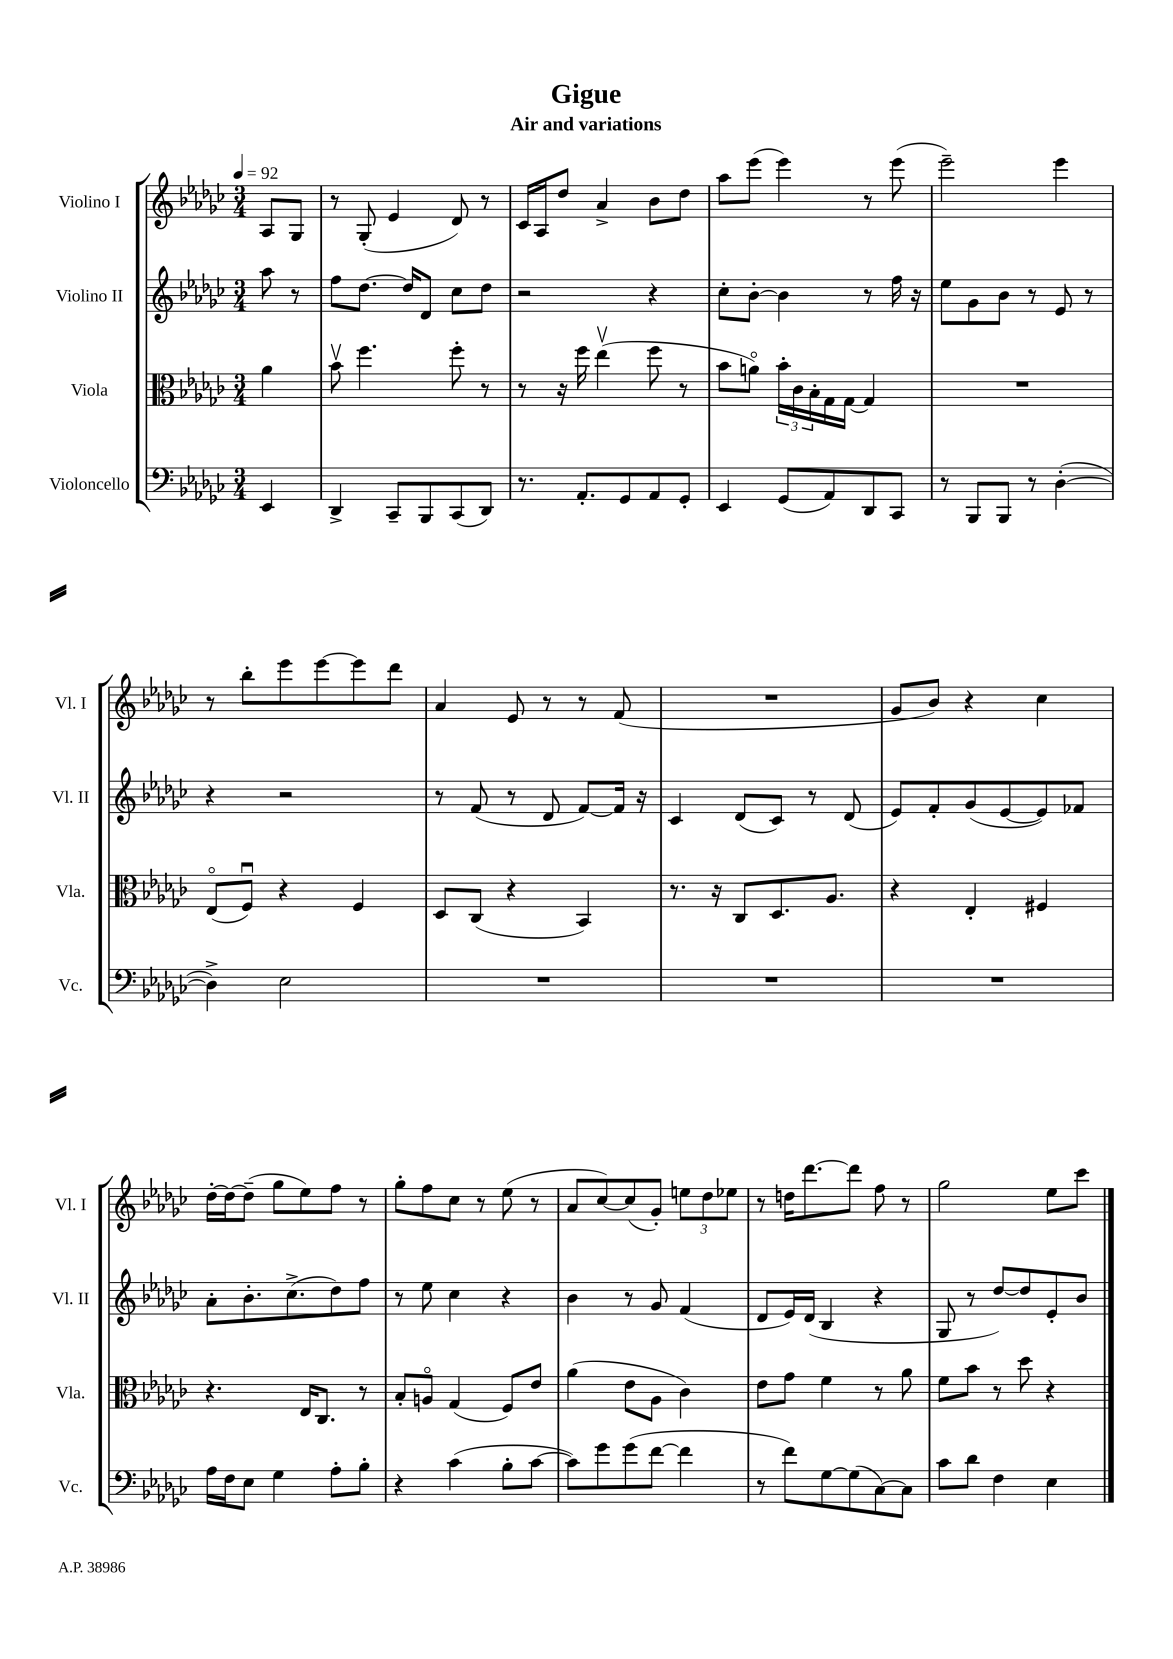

**kern	**kern	**kern	**kern
*staff4	*staff3	*staff2	*staff1
*clefF4	*clefC3	*clefG2	*clefG2
*k[b-e-a-d-g-c-]	*k[b-e-a-d-g-c-]	*k[b-e-a-d-g-c-]	*k[b-e-a-d-g-c-]
*M3/4	*M3/4	*M3/4	*M3/4
*MM92	*MM92	*MM92	*MM92
4EE-/	4a-\	8aa-\	8A-/L
.	.	8r	8G-/J
=	=	=	=
4DD-^/	8b-v\	8ff\L	8r
.	4.ff\	[8.dd-\J	(8G-'/
8CC-~/L	.	.	4e-/
.	.	16dd-/]LK	.
8BBB-/	.	8d-/J	.
(8CC-/	8ff'\	8cc-\L	8d-/)
8DD-/J)	8r	8dd-\J	8r
=	=	=	=
8.r	8r	2r	16c-/LL
.	.	.	16A-/J
.	16r	.	8dd-/J
8.AA-'/L	16ff\	.	.
.	(4ee-v\	.	4a-^/
8GG-/	.	.	.
8AA-/	8ff\	4r	8b-\L
8GG-'/J	8r	.	8dd-\J
=	=	=	=
4EE-/	8b-\L	8cc-'\L	8aa-\L
.	8ao\J)	[8b-'\J	(8eee-\J
(8GG-/L	24b-'\LL	4b-\]	4eee-\)
.	24c-\	.	.
.	24B-'\	.	.
8AA-/)	16G-\	.	.
.	[16G-\JJ	.	.
8DD-/	4G-/]	8r	8r
8CC-/J	.	16ff\	(8eee-\
.	.	16r	.
=	=	=	=
8r	2.r	8ee-\L	2eee-~\)
8BBB-/L	.	8g-\	.
8BBB-/J	.	8b-\J	.
8r	.	8r	.
([4D-'\	.	8e-/	4eee-\
.	.	8r	.
=	=	=	=
4D-^\])	(8E-o/L	4r	8r
.	8Fu/J)	.	8bb-'\L
2E-\	4r	2r	8eee-\
.	.	.	[8eee-\
.	4F/	.	8eee-\]
.	.	.	8ddd-\J
=	=	=	=
2.r	8D-/L	8r	4a-/
.	(8C-/J	(8f/	.
.	4r	8r	8e-/
.	.	8d-/	8r
.	4BB-/)	[8f/L)	8r
.	.	16f/]Jk	(8f/
.	.	16r	.
=	=	=	=
2.r	8.r	4c-/	2.r
.	16r	.	.
.	8C-/L	(8d-/L	.
.	8.D-/	8c-/J)	.
.	.	8r	.
.	8.A-/J	.	.
.	.	(8d-/	.
=	=	=	=
2.r	4r	8e-/L)	8g-/L
.	.	8f'/	8b-/J)
.	4E-'/	(8g-/	4r
.	.	[8e-/	.
.	4F#/	8e-/])	4cc-\
.	.	8f-/J	.
=	=	=	=
16A-\LL	4.r	8a-'\L	[16dd-'\LL
16F\J	.	.	16dd-\_J
8E-\J	.	8.b-'\	(8dd-~\]J
4G-\	.	.	8gg-\L
.	.	(8.cc-^\	.
.	16E-/LK	.	8ee-\)
.	8.C-/J	.	.
8A-'\L	.	8dd-\)	8ff\J
8B-'\J	8r	8ff\J	8r
=	=	=	=
4r	8B-'/L	8r	8gg-'\L
.	8Ao/J	8ee-\	8ff\
(4c-\	(4G-/	4cc-\	8cc-\J
.	.	.	8r
8B-'\L	8F/L)	4r	(8ee-\
[8c-\J	8e-/J	.	8r
=	=	=	=
8c-\]L)	(4a-\	4b-\	8a-/L
8g-\	.	.	[8cc-/)
(8g-\	8e-\L	8r	(8cc-/]
[8f\J	8A-\J	8g-/	8g-'/J)
4f\]	4c-\)	(4f/	12ee\L
.	.	.	12dd-\
.	.	.	12ee-\J
=	=	=	=
8r	8e-\L	8d-/L	8r
8f\L)	8g-\J	16e-/L)	16dd\LK
.	.	(16d-/JJ	[8.ddd-\
[8G-\	4f\	4B-/	.
(8G-\]	.	.	8ddd-\]J
[8C-\)	8r	4r	8ff\
8C-\]J	8a-\	.	8r
=	=	=	=
8c-\L	8f\L	8G-/	2gg-\
8d-\J	8b-\J	8r	.
4F\	8r	[8dd-/L)	.
.	8dd-\	8dd-/]	.
4E-\	4r	8e-'/	8ee-\L
.	.	8b-/J	8ccc-\J
==	==	==	==
*-	*-	*-	*-
